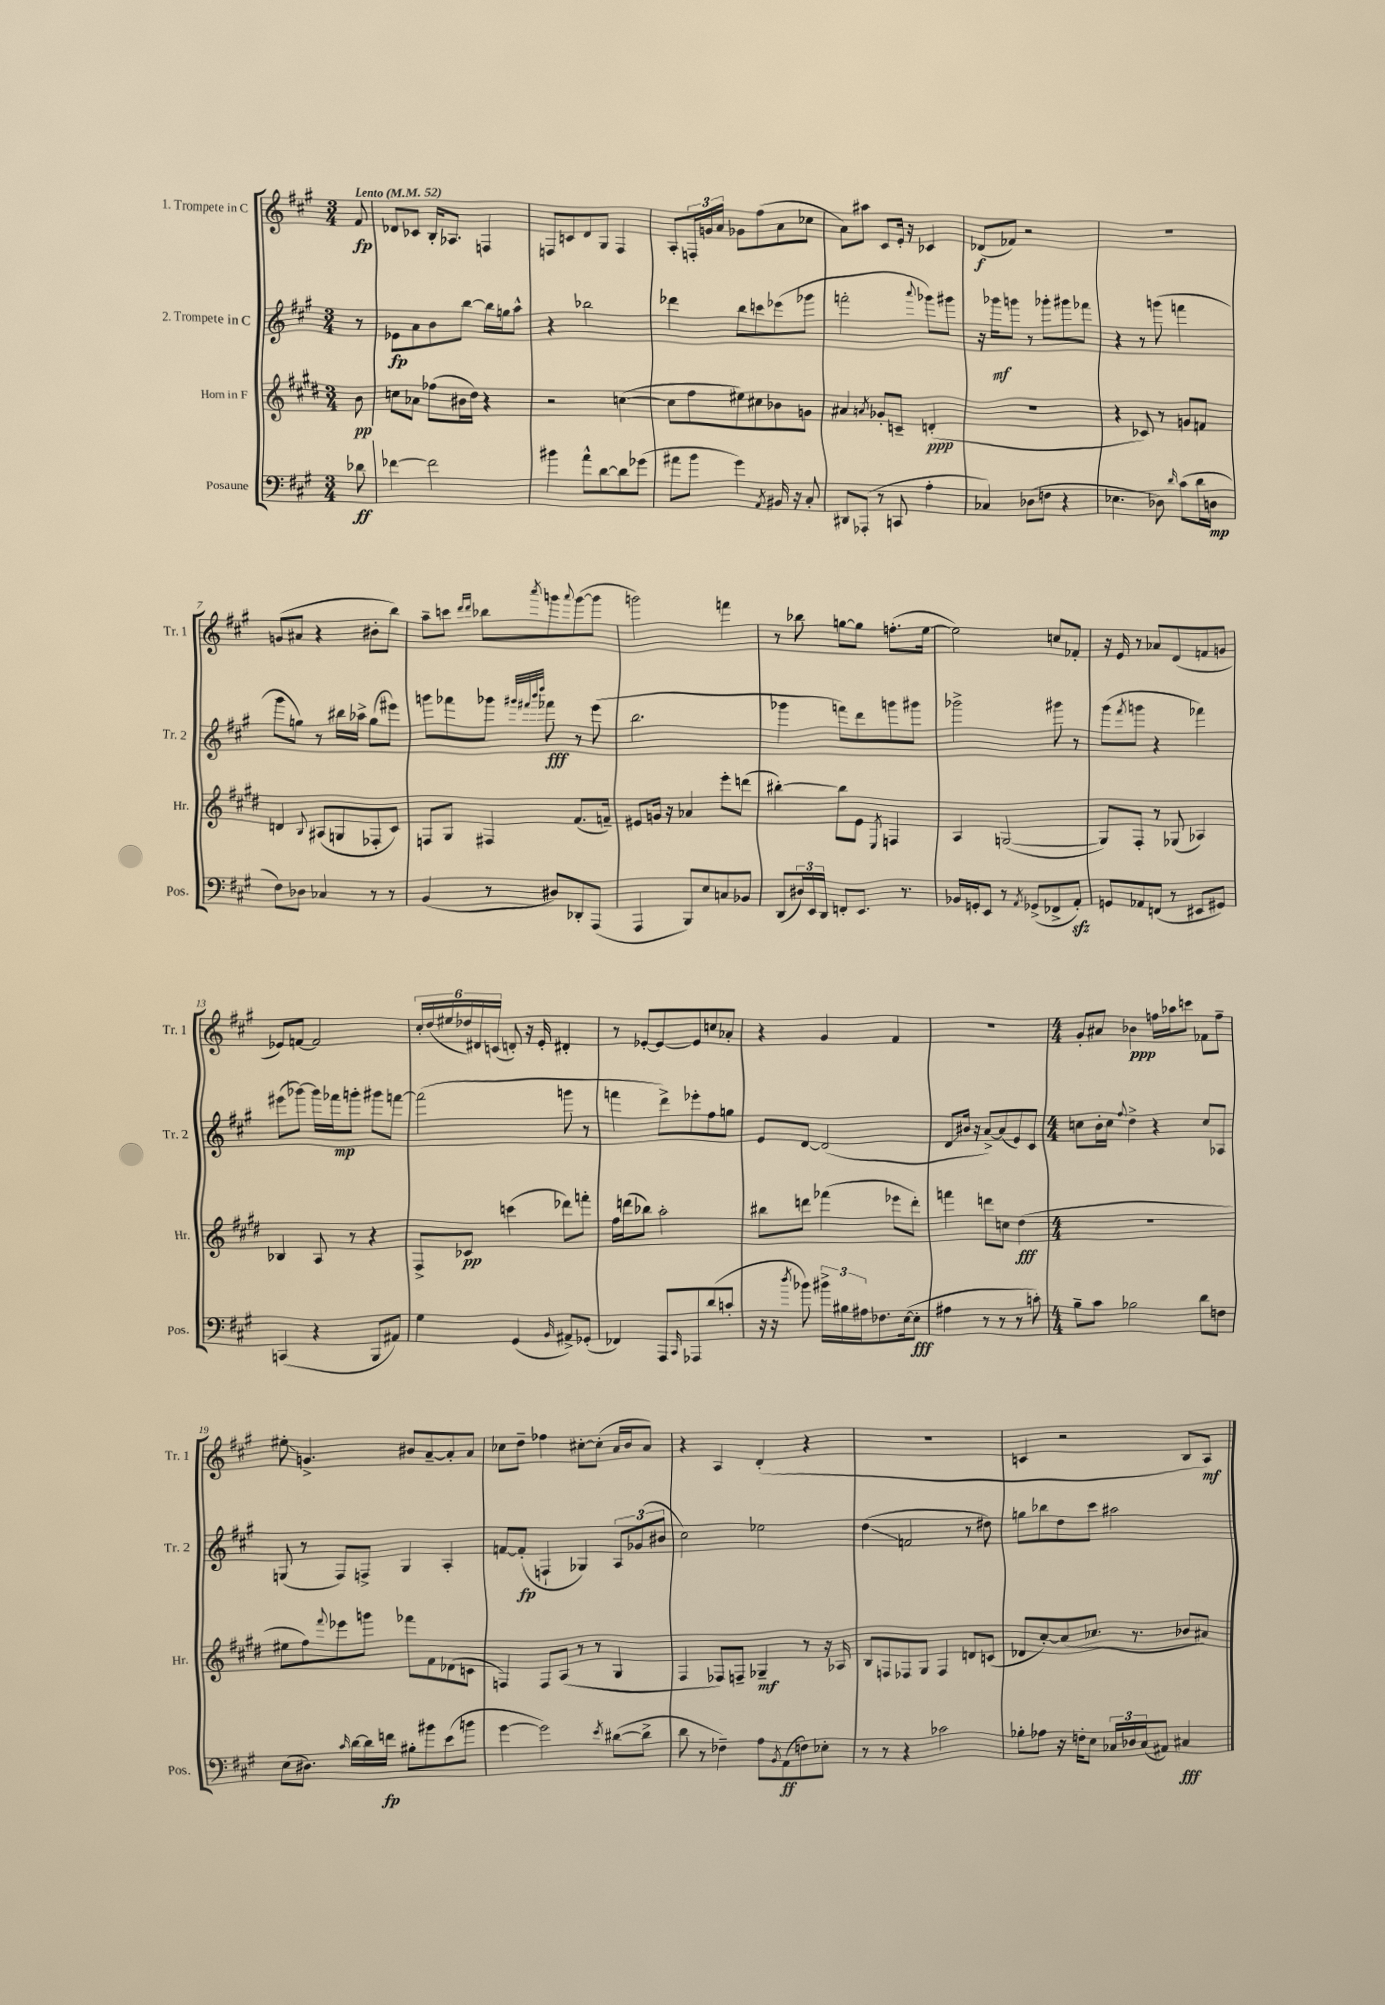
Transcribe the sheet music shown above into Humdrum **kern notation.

**kern	**kern	**kern	**kern
*staff4	*staff3	*staff2	*staff1
*clefF4	*clefG2	*clefG2	*clefG2
*k[f#c#g#]	*k[f#c#g#d#]	*k[f#c#g#]	*k[f#c#g#]
*M3/4	*M3/4	*M3/4	*M3/4
*MM52	*MM52	*MM52	*MM52
8d-\	8b\	8r	8f#/
=	=	=	=
[4f-\	8cc\L	8e-\L	8d-/L
.	8a-\J	8a\	8c-/J
2f-\]	(8ff-\L	8b\	16B'/LK
.	.	.	8.A-/J
.	16b#\L	[8bb\J	.
.	16dd#\JJ)	.	.
.	4r	16bb\]LL	4F/
.	.	16gg\J	.
.	.	8aa^^\J	.
=	=	=	=
4b#\	2r	4r	8F/L
.	.	.	8c/
8a^^\L	.	2bb-\	8d/
[8d\	.	.	8G#/J
8d\]	([4cc\	.	4F/
(8g-\J	.	.	.
=	=	=	=
8a#\L	8cc\]L	4ddd-\	8A'/L
8b\J	8ff#\	.	24F'/L
.	.	.	24g/
.	.	.	24a/JJ
4g#\)	8ee#\)	8bb\L	8g-\L
.	8cc#\	8ccc\	(8ff#\
8qAA/	.	.	.
16BB#/	8b-\	(8eee-\	8a\
16r	.	.	.
8C#'/	8g\J	8ggg-\J	8cc-\J
=	=	=	=
8DD#/L	4a#/	2fff'\	8a\L)
(8AAA-'/J	.	.	8aa#\J
.	8qa/	.	.
8r	8g-'/L	.	8c#/L
8CC/	8c~/J	.	16e'/Jk
.	.	.	16r
.	.	8qqaaa/	.
4A'\	(4d'/	8ggg-\L)	4c-/
.	.	8ggg#\J	.
=	=	=	=
4C-/)	2.r	16r	(8d-/L
.	.	16ggg-\LK	.
.	.	8ggg\J	8f-/J)
(8D-\L	.	8r	2r
8F\J	.	8ggg-'\L	.
4r	.	8ggg#\	.
.	.	8fff-\J	.
=	=	=	=
4.E-\	4r	4r	2.r
.	8c-/)	8r	.
8D-\)	8r	(8ggg\	.
16qqd/	.	.	.
(8c#\L	8g/L	4fff\	.
16d\L	8f/J	.	.
16D\JJ	.	.	.
=	=	=	=
8F#\L)	4d/	8ggg#\L	(8g/L
8D-\J	.	8gg\J)	8a#/J
.	8qqB/	.	.
4C-/	(8A#/L	8r	4r
.	8G/	16bb#\LL	.
.	.	16aa-^\JJ	.
8r	8F-'/	(8gg\L	8b#'\L
8r	8c#/J)	8eee#\J)	8bb\J)
=	=	=	=
(4BB/	8F/L	8ggg\L	8aa~\L
.	8G#/J	8fff-\	8ccc\J
.	.	.	16qqddd/LL
.	.	.	16qqddd/JJ
8r	4F#/	8ggg-\J	8bb-\L
.	.	32qqggg#/LLL	.
.	.	32qqfff#/	.
.	.	32qqbbb/	.
.	.	32qqdddd/JJJ	8qaaa/
8D#/L)	.	8fff-\	8ggg\
.	.	.	8qqaaa/
8DD-'/	(8.f#/L	8r	([8ggg\
(8AAA/J	.	(8eee\	8ggg\]J
.	16f~/Jk)	.	.
=	=	=	=
4AAA/	8e#/L	2.bb\	2ggg\)
.	16g/Jk	.	.
.	16r	.	.
8BBB/L)	4a-/	.	.
8E/	.	.	.
8C/	8eee'\L	.	4fff\
8BB-/J	(8ddd\J	.	.
=	=	=	=
(8DD/L	[4bb#'\)	4ggg-\	8r
24D#/L)	.	.	8bb-\
24EE/	.	.	.
24DD/JJ	.	.	.
8FF'/L	8bb#\]L	8fff\L)	[8gg\L
8.EE/J	8e\J	8ddd\	8gg\]J
.	8qE/	.	.
.	4F/	8ggg\	(8.ff'\L
8.r	.	.	.
.	.	8ggg#\J	.
.	.	.	[16ee\Jk
=	=	=	=
16BB-/LL	4A/	2ggg-^\	2ee\])
16GG'/J	.	.	.
8EE/J	.	.	.
8r	([2G/	.	.
8qAA/	.	.	.
(8GG-^/L	.	.	.
8FF-^/	.	8ggg#\	8cc/L
8AA'/J)	.	8r	8f-'/J
=	=	=	=
8GG/L	8G/]L)	(8ggg#\L	16r
.	.	.	16e/
.	.	8qfff#/	.
8AA-/	8F#'/J	8ggg\J	8r
(8FF/J	8r	4r	8a-/L
8r	(8G-/	.	(8d/
8EE#/L	4A-/)	4fff-\)	8f/
8GG#/J)	.	.	8g/J
=	=	=	=
(4CC/	4B-/	(8eee#\L	8e-/L)
.	.	[8ggg-\J)	[8f/J
4r	8A/	16ggg-\]LL	2f/]
.	.	16fff-\J	.
.	8r	8ggg'\J	.
8BBB/L	4r	8ggg#\L	.
8AA#/J)	.	[8fff\J	.
=	=	=	=
4G#\	8F#^/L	(2fff\]	24cc#'/LL
.	.	.	(24dd/
.	.	.	24ee#/
.	8c-/J	.	24dd-/)
.	.	.	24d#/
.	.	.	(24c/JJ
(4GG#/	(4ccc\	.	8d'/)
.	.	.	16r
.	.	.	16e'/
16qqBB/	.	.	.
8AA#^/L)	8ddd-\L)	8ggg\	4d#'/
(8GG-'/J	8fff'\J	8r	.
=	=	=	=
4FF-/)	16ff#\LL	4fff\	8r
.	(16ddd\J	.	.
.	8bb-\J)	.	[8e-'/L
8AAA/L	2aa'\	8ddd^\L)	8e-/_
16qqCC#/	.	.	.
8AAA-/	.	8eee-'\	8e-/]
(8d/	.	8ff#\	8cc/
8c'/J	.	8gg\J	8a-'/J
=	=	=	=
16r	8bb#\L	8e/L	4r
16r	.	.	.
8qdd/	.	.	.
8b-\)	8ddd\J	[8d/J	.
24b#^\LL	(4fff-\	(2d/]	4g#/
24B#\	.	.	.
24A#\J	.	.	.
8.F-\	.	.	.
.	8eee-\L	.	4f#/
([16E\k	.	.	.
8E'\]J	8ddd'\J)	.	.
=	=	=	=
4A#\	4fff\	8d/L	2.r
.	.	16b#/Jk	.
.	.	16r	.
8r	8ddd\L	[8a^/L)	.
8r	8cc\J	(8a/]	.
8r	(4dd#\	8e/)	.
8c'\)	.	8c#/J	.
=	=	=	=
*M4/4	*M4/4	*M4/4	*M4/4
8B~\L	1r	8cc\L	8g#'/L
8c#\J	.	16b'\L	8a#/J
.	.	16cc\JJ	.
.	.	8qqff#/	.
2B-\	.	4dd^\	4b-\
.	.	4r	16ff\LL
.	.	.	16aa-\J
.	.	.	8ccc\J
8d\L	.	8cc/L	8f-\L
8F\J	.	8A-/J	8ff~\J
=	=	=	=
(8E\L	8ee#\L	(8G/	8ee#'\
8.D#\J)	8ff#\)	8r	4.g^/
.	8qqfff#/	.	.
.	8eee-\	8F#/L)	.
16qqc#/	.	.	.
[16d\LL	.	.	.
16d\]	8ggg\J	8F^/J	.
16f\JJ	.	.	.
8B#'\L	8fff-\L	4G/	8b#/L
8b#\	8f#\	.	[8a~/
(8e\	(8d-\	4A'/	8a'/]
8b\J	8c\J	.	8a/J
=	=	=	=
[4g#\	4F/)	[8f/L	8cc-\L
.	.	(8f'/]J	8dd~\J
2g#\])	8F/L	4F`/	4ff-\
.	(8A/J	.	.
.	8r	4G-/)	[8cc#'\L
.	8r	.	(8cc#'\]J
8qe/	.	.	.
([8d#\L	4G#/	12A/L	16a/LL
.	.	.	16b/J
.	.	(12g-/	.
8d#^\]J	.	.	8a/J)
.	.	12b#/J	.
=	=	=	=
8d\	4F#/	2cc#\)	4r
8r	.	.	.
4F-~\)	8F-/L)	.	4A/
.	8F~/J	.	.
8A\L	4G-~/	2ee-\	(4d'/
8qBB/	.	.	.
(8AA\	.	.	.
8F\)	8r	.	4r
8E-'\J	16r	.	.
.	16A-/	.	.
=	=	=	=
8r	8B/L	(4dd\	1r
8r	8F/	.	.
4r	8F-/	2f/	.
.	8G#/J	.	.
2c-\	4F-/	.	.
.	8d/L	8r	.
.	(8c/J	8dd#\)	.
=	=	=	=
8B-'\L	8d-/L	8gg\L	4c/
8A-\J	[8cc#'/)	8bb-\	.
16r	(8cc#/]	8dd\	2r
16F'\LK	.	.	.
8E\J	8.cc-/J	8ccc#\J	.
24C-/LL	.	2aa#\	.
24D-/	.	.	.
.	8.r	.	.
(24C-/J	.	.	.
8AA#/J)	.	.	.
4C#/	8b-/L	.	8B/L
.	8a#/J)	.	8A/J)
==	==	==	==
*-	*-	*-	*-
